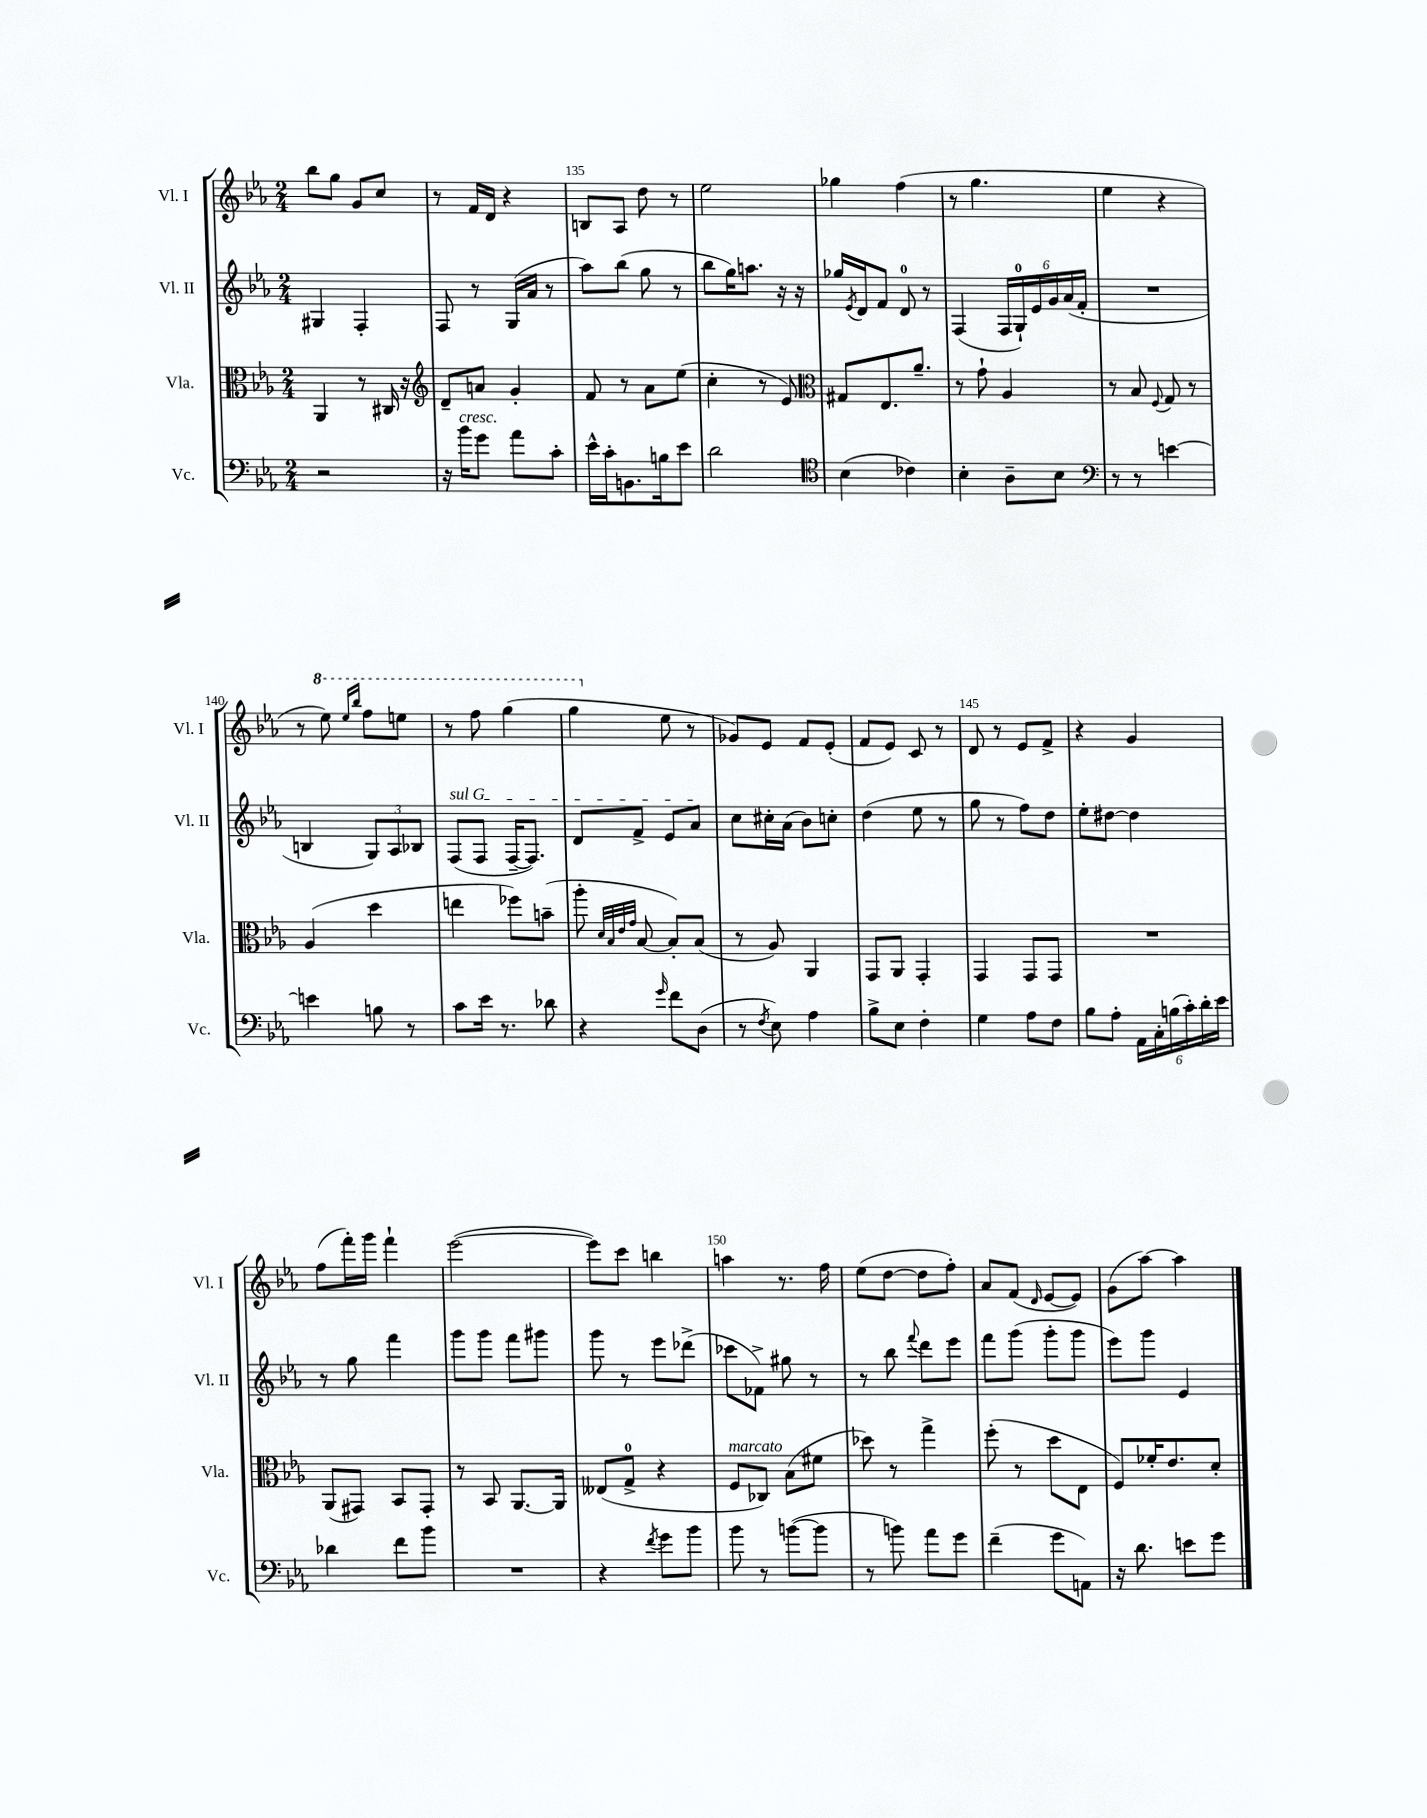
<<
\new StaffGroup <<
\new Staff = "s0" \with { instrumentName = "Vl. I" shortInstrumentName = "Vl. I" } {
    \clef treble \key ees \major \numericTimeSignature \time 2/4
    bes''8 g''8 g'8 c''8 |
    r8 f'16 d'16 r4 |
    b8 aes8 d''8 r8 |
    ees''2 |
    ges''4 f''4( |
    r8 g''4. |
    ees''4 r4 |
    r8 \ottava #1 ees'''8) \grace { ees'''16 bes'''16 } f'''8 e'''8 |
    r8 f'''8 g'''4( |
    g'''4 \ottava #0 ees''8 r8 |
    ges'8) ees'8 f'8 ees'8-.( |
    f'8 ees'8) c'8 r8 |
    d'8 r8 ees'8 f'8-> |
    r4 g'4 |
    f''8( f'''16-.) g'''16 f'''4-! |
    ees'''2~( |
    ees'''8) c'''8 b''4 |
    a''4 r8. f''16 |
    ees''8( d''8~ d''8 f''8-.) |
    aes'8 f'8( \grace { d'16 } ees'8~ ees'8) |
    g'8( aes''8~) aes''4 \bar "|." |
}
\new Staff = "s1" \with { instrumentName = "Vl. II" shortInstrumentName = "Vl. II" } {
    \clef treble \key ees \major \numericTimeSignature \time 2/4
    gis4 f4-. |
    f8 r8 g16( aes'16 r8 |
    aes''8) bes''8( g''8 r8 |
    bes''8 g''16) a''8. r16 r16 |
    ges''16 \acciaccatura { ees'8 } d'16 f'8 d'8-0 r8 |
    f4( \tuplet 6/4 { f16 g16-0-!) ees'16 g'16 aes'16( f'16-. } |
    R2 |
    b4 \tuplet 3/2 { g8) aes8 bes8 } |
    \once \override TextSpanner.bound-details.left.text = \markup { \italic "sul G" } f8\startTextSpan( f8 f16~-- f8.) |
    d'8 f'8-> ees'8 aes'8\stopTextSpan |
    c''8 cis''16-. aes'16( bes'8) c''8-. |
    d''4( ees''8 r8 |
    g''8 r8 f''8) d''8 |
    ees''8-. dis''8~ dis''4 |
    r8 g''8 f'''4 |
    g'''8 g'''8 f'''8 gis'''8 |
    g'''8 r8 ees'''8 des'''8->( |
    ces'''8 fes'8->) gis''8 r8 |
    r8 bes''8 \appoggiatura { f'''8 } d'''8 ees'''8 |
    f'''8 g'''8( g'''8-. g'''8 |
    ees'''8) g'''8 ees'4 \bar "|." |
}
\new Staff = "s2" \with { instrumentName = "Vla." shortInstrumentName = "Vla." } {
    \clef alto \key ees \major \numericTimeSignature \time 2/4
    aes,4 r8 cis16 r16 |
    \clef treble d'8-- a'8 g'4-. |
    f'8 r8 aes'8 ees''8( |
    c''4-. r8 ees'8) |
    \clef alto gis8 ees8. aes'8.-- |
    r8 g'8-! aes4 |
    r8 bes8 \appoggiatura { f8 } g8 r8 |
    aes4( d''4 |
    e''4 fes''8) b'8--( |
    aes''8-. \grace { d'32 bes32 ees'32 g'32 } bes8~ bes8-.) bes8( |
    r8 aes8) aes,4 |
    g,8 aes,8 g,4-. |
    g,4 g,8 g,8 |
    R2 |
    aes,8( gis,8) bes,8 gis,8-. |
    r8 bes,8 aes,8.~ aes,16 |
    eeses8( g8-0-> r4 |
    f8^\markup { \italic "marcato" } ces8) bes8( fis'8 |
    des''8) r8 g''4-> |
    f''8-.( r8 d''8 ees8 |
    f8) fes'16-. ees'8. d'8-. \bar "|." |
}
\new Staff = "s3" \with { instrumentName = "Vc." shortInstrumentName = "Vc." } {
    \clef bass \key ees \major \numericTimeSignature \time 2/4
    r2 |
    r16 bes'16^\markup { \italic "cresc." } g'8 aes'8 c'8-. |
    ees'16-^ c'16-. b,8. b16 ees'8 |
    d'2 |
    \clef tenor bes4( ces'4) |
    bes4-. aes8-- bes8 |
    \clef bass r8 r8 e'4~ |
    e'4 b8 r8 |
    c'8 ees'16 r8. des'8 |
    r4 \grace { g'16 } f'8 d8( |
    r8 \acciaccatura { f8 } ees8) aes4 |
    bes8-> ees8 f4-. |
    g4 aes8 f8 |
    bes8 aes8-. \tuplet 6/4 { aes,16 c16-. b16( c'16-.) d'16-. ees'16 } |
    des'4 f'8 bes'8 |
    R2 |
    r4 \acciaccatura { f'8 } g'8 bes'8 |
    bes'8 r8 b'8~( b'8 |
    r8 b'8) aes'8 g'8 |
    f'4--( g'8 a,8) |
    r16 d'8. e'8 g'8 \bar "|." |
}
>>
>>
\layout { \context { \Score currentBarNumber = #133 \override BarNumber.break-visibility = ##(#f #t #t) barNumberVisibility = #(every-nth-bar-number-visible 5) } }
